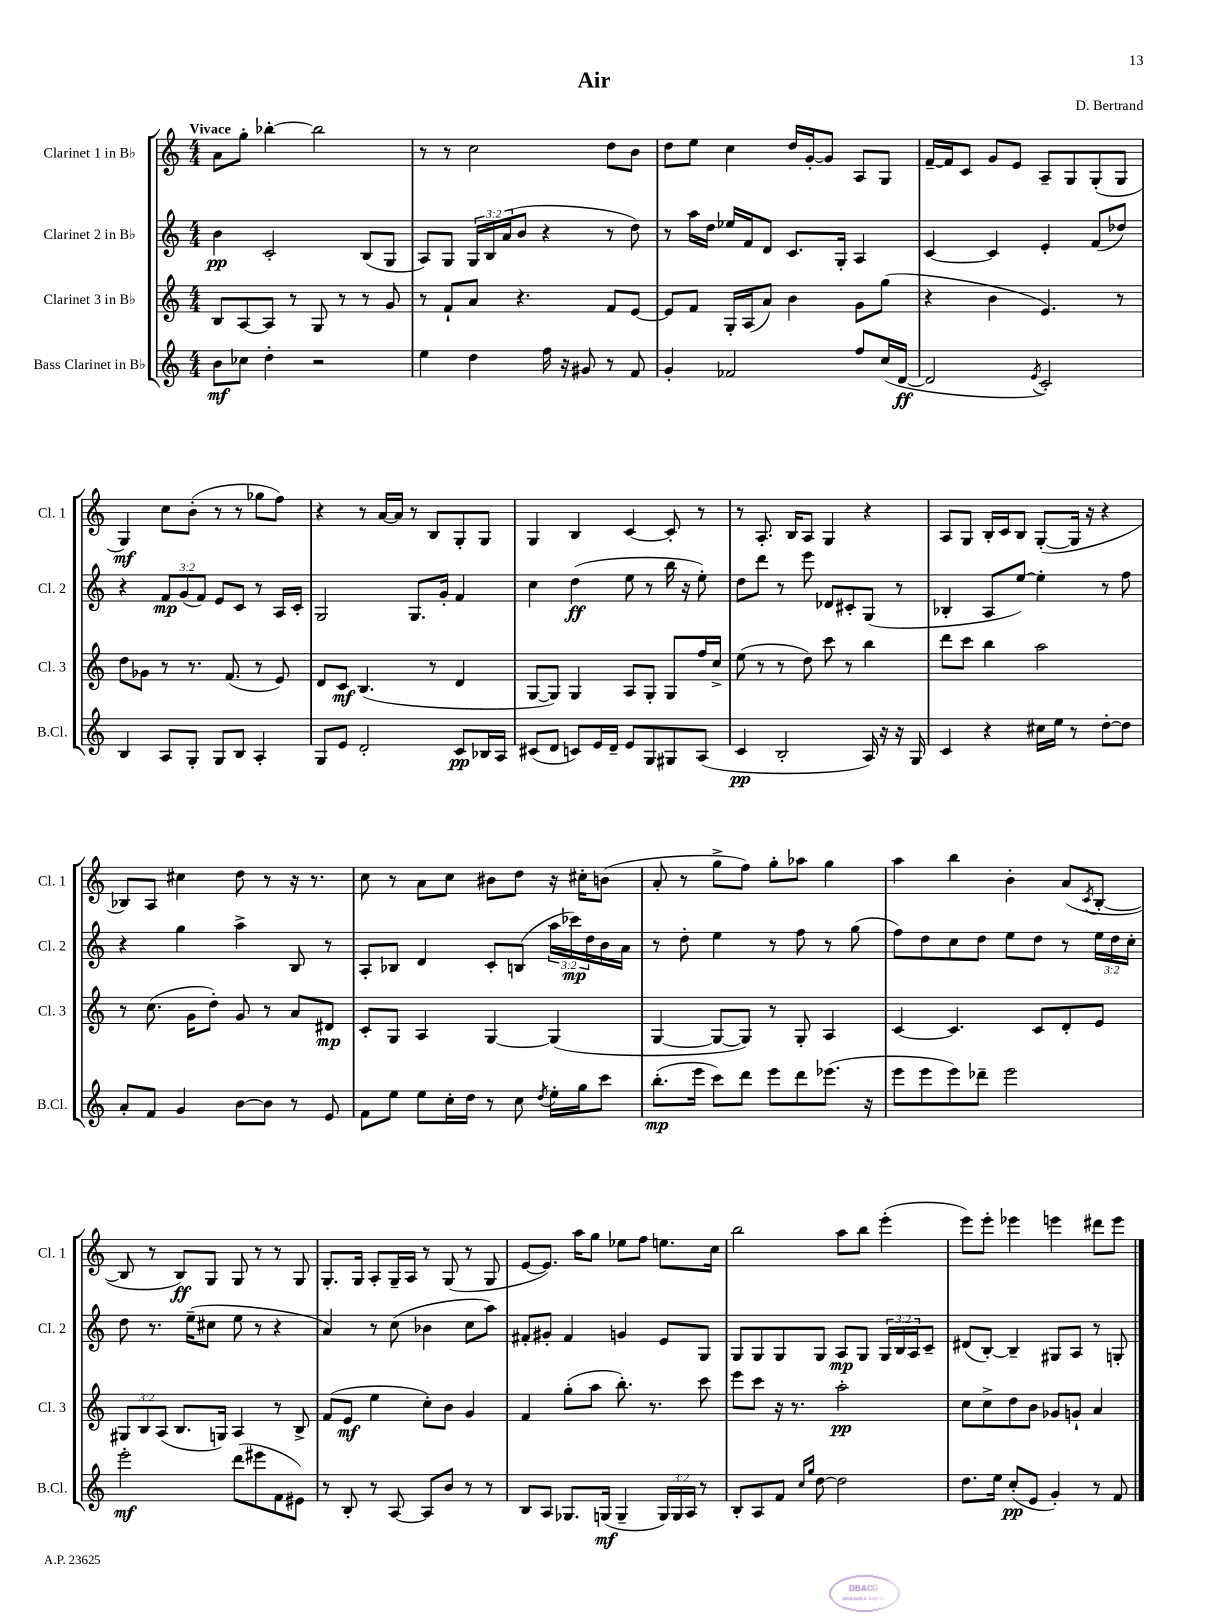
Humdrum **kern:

**kern	**dynam	**kern	**dynam	**kern	**dynam	**kern	**dynam
*part4	*part4	*part3	*part3	*part2	*part2	*part1	*part1
*staff4	*staff4	*staff3	*staff3	*staff2	*staff2	*staff1	*staff1
*I"Bass Clarinet in B♭	*	*I"Clarinet 3 in B♭	*	*I"Clarinet 2 in B♭	*	*I"Clarinet 1 in B♭	*
*I'B.Cl.	*	*I'Cl. 3	*	*I'Cl. 2	*	*I'Cl. 1	*
*clefG2	*	*clefG2	*	*clefG2	*	*clefG2	*
*k[]	*	*k[]	*	*k[]	*	*k[]	*
*M4/4	*	*M4/4	*	*M4/4	*	*M4/4	*
=1	=1	=1	=1	=1	=1	=1	=1
!	!	!	!	!	!	!LO:TX:a:B:t=Vivace	!
8b\L	mf	8B/L	.	4b\	pp	8a\L	.
8cc-X\J	.	[8A/	.	.	.	8gg'\J	.
4dd'\	.	8A/J]	.	2c'/	.	[4bb-X'\	.
.	.	8r	.	.	.	.	.
2r	.	8G/	.	.	.	2bb-\]	.
.	.	8r	.	.	.	.	.
.	.	8r	.	(8B/L	.	.	.
.	.	8g/	.	8G/J	.	.	.
=2	=2	=2	=2	=2	=2	=2	=2
4ee\	.	8r	.	8A/L)	.	8r	.
.	.	8f`/L	.	8G/J	.	8r	.
4dd\	.	8a/J	.	24G/LL	.	2cc\	.
.	.	.	.	24B/	.	.	.
.	.	.	.	(24a/J	.	.	.
.	.	4.r	.	8b/J	.	.	.
16ff\	.	.	.	4r	.	.	.
16r	.	.	.	.	.	.	.
8g#X/	.	.	.	.	.	.	.
8r	.	8f/L	.	8r	.	8dd\L	.
8f/	.	[8e/J	.	8dd\)	.	8b\J	.
=3	=3	=3	=3	=3	=3	=3	=3
4g'/	.	8e/L]	.	8r	.	8dd\L	.
.	.	8f/J	.	16aa\LL	.	8ee\J	.
.	.	.	.	16dd\JJ	.	.	.
2f-X/	.	16G'/LL	.	16ee-X/LL	.	4cc\	.
.	.	(16A/J	.	16f/J	.	.	.
.	.	8a/J)	.	8d/J	.	.	.
.	.	4b\	.	8.c/L	.	16dd/LL	.
.	.	.	.	.	.	[16g'/J	.
.	.	.	.	.	.	8g/J]	.
.	.	.	.	16G'/Jk	.	.	.
8ff/L	.	8g\L	.	4A/	.	8A/L	.
(16cc/L	.	(8gg\J	.	.	.	8G/J	.
[16d/JJ	ff	.	.	.	.	.	.
=4	=4	=4	=4	=4	=4	=4	=4
2d/]	.	4r	.	[4c/	.	[16f~/LL	.
.	.	.	.	.	.	16f/J]	.
.	.	.	.	.	.	8c/J	.
.	.	4b\	.	4c/]	.	8g/L	.
.	.	.	.	.	.	8e/J	.
8qe/	.	.	.	.	.	.	.
2c'/)	.	4.e/)	.	4e'/	.	8A~/L	.
.	.	.	.	.	.	8G/	.
.	.	.	.	(8f/L	.	(8G'/	.
.	.	8r	.	8dd-X/J)	.	8G/J	.
!!LO:LB:g=z
=5	=5	=5	=5	=5	=5	=5	=5
4B/	.	8dd\L	.	4r	.	4G/)	mf
.	.	8g-X\J	.	.	.	.	.
8A/L	.	8r	.	12f/L	mp	8cc\L	.
.	.	.	.	(12g/	.	.	.
8G'/J	.	8.r	.	.	.	(8b'\J	.
.	.	.	.	12f/J)	.	.	.
8G/L	.	.	.	8e/L	.	8r	.
.	.	(8.f/	.	.	.	.	.
8B/J	.	.	.	8c/J	.	8r	.
4A'/	.	8r	.	8r	.	8gg-X\L	.
.	.	8e/)	.	16A/LL	.	8ff\J)	.
.	.	.	.	16c'/JJ	.	.	.
=6	=6	=6	=6	=6	=6	=6	=6
8G/L	.	8d/L	.	2G/	.	4r	.
8e/J	.	8c/J	mf	.	.	.	.
2d'/	.	(4.B/	.	.	.	8r	.
.	.	.	.	.	.	[16a/LL	.
.	.	.	.	.	.	16a/JJ]	.
.	.	.	.	8.G/L	.	8r	.
.	.	8r	.	.	.	8B/L	.
.	.	.	.	16g'/Jk	.	.	.
8c/L	pp	4d/	.	4f/	.	8G'/	.
16B-X/L	.	.	.	.	.	8G/J	.
16A/JJ	.	.	.	.	.	.	.
=7	=7	=7	=7	=7	=7	=7	=7
(8c#X/L	.	[8G/L	.	4cc\	.	4G/	.
8d/J	.	8G/J])	.	.	.	.	.
8cn/L)	.	4G/	.	(4dd\	ff	4B/	.
16e/L	.	.	.	.	.	.	.
16d~/JJ	.	.	.	.	.	.	.
8e/L	.	8A/L	.	8ee\	.	[4c/	.
8G/	.	8G'/J	.	8r	.	.	.
8G#X/	.	8G/L	.	16bb\	.	8c'/]	.
.	.	.	.	16r	.	.	.
(8A/J	.	16ff/L	.	8ee'\)	.	8r	.
.	.	16cc^/JJ	.	.	.	.	.
=8	=8	=8	=8	=8	=8	=8	=8
4c/	pp	(8ee\	.	8dd\L	.	8r	.
.	.	8r	.	8ddd\J	.	8.A'/	.
2B'/	.	8r	.	8r	.	.	.
.	.	.	.	.	.	16B/KL	.
.	.	8dd\)	.	8eee\	.	8A/J	.
.	.	8ccc\	.	8d-X/L	.	4G/	.
.	.	8r	.	8c#X'/	.	.	.
16A/)	.	4bb\	.	(8G/J	.	4r	.
16r	.	.	.	.	.	.	.
16r	.	.	.	8r	.	.	.
16G/	.	.	.	.	.	.	.
=9	=9	=9	=9	=9	=9	=9	=9
4c/	.	8ddd\L	.	4B-X'/	.	8A/L	.
.	.	8ccc\J	.	.	.	8G/J	.
4r	.	4bb\	.	8A/L	.	16B'/LL	.
.	.	.	.	.	.	16c/J	.
.	.	.	.	[8ee/J)	.	8B/J	.
16cc#X\LL	.	2aa\	.	4ee'\]	.	([8G'/L	.
16ee\JJ	.	.	.	.	.	.	.
8r	.	.	.	.	.	16G/Jk]	.
.	.	.	.	.	.	16r	.
[8dd'\L	.	.	.	8r	.	4r	.
8dd\J]	.	.	.	8ff\	.	.	.
!!LO:LB:g=z
=10	=10	=10	=10	=10	=10	=10	=10
8a'/L	.	8r	.	4r	.	8B-X/L)	.
8f/J	.	(8.cc\	.	.	.	8A/J	.
4g/	.	.	.	4gg\	.	4cc#X\	.
.	.	16g\KL	.	.	.	.	.
.	.	8dd'\J)	.	.	.	.	.
[8b\L	.	8g/	.	4aa^\	.	8dd\	.
8b\J]	.	8r	.	.	.	8r	.
8r	.	8a/L	.	8B/	.	16r	.
.	.	.	.	.	.	8.r	.
8e/	.	8d#X/J	mp	8r	.	.	.
=11	=11	=11	=11	=11	=11	=11	=11
8f\L	.	8c'/L	.	8A'/L	.	8cc\	.
8ee\J	.	8G/J	.	8B-X/J	.	8r	.
8ee\L	.	4A/	.	4d/	.	8a\L	.
16cc'\L	.	.	.	.	.	8cc\J	.
16dd\JJ	.	.	.	.	.	.	.
8r	.	[4G/	.	8c'/L	.	8b#X\L	.
8cc\	.	.	.	(8Bn/J	.	8dd\J	.
8qdd/	.	.	.	.	.	.	.
16ee'\LL	.	(4G/]	.	24aa\LL	.	16r	.
.	.	.	.	24ccc-X\)	mp	.	.
16gg\J	.	.	.	.	.	16cc#X'\KL	.
.	.	.	.	24dd\	.	.	.
8ccc\J	.	.	.	16b\	.	(8bn\J	.
.	.	.	.	16a\JJ	.	.	.
=12	=12	=12	=12	=12	=12	=12	=12
(8.bb'\L	mp	[4G/	.	8r	.	8a'/	.
.	.	.	.	8dd'\	.	8r	.
16eee\Jk	.	.	.	.	.	.	.
8ccc\L)	.	8G/L_	.	4ee\	.	8gg^\L	.
8ddd\J	.	8G/J])	.	.	.	8ff\J)	.
8eee\L	.	8r	.	8r	.	8gg'\L	.
8ddd\	.	8G'/	.	8ff\	.	8aa-X\J	.
(8.eee-X\J	.	4A/	.	8r	.	4gg\	.
.	.	.	.	(8gg\	.	.	.
16r	.	.	.	.	.	.	.
=13	=13	=13	=13	=13	=13	=13	=13
8eee\L	.	[4c/	.	8ff\L)	.	4aa\	.
8eee\	.	.	.	8dd\	.	.	.
8eee\)	.	4.c/]	.	8cc\	.	4bb\	.
8ddd-X~\J	.	.	.	8dd\J	.	.	.
2eee\	.	.	.	8ee\L	.	4b'\	.
.	.	8c/L	.	8dd\J	.	.	.
.	.	8d'/	.	8r	.	(8a/L	.
.	.	.	.	.	.	8qc/	.
.	.	8e/J	.	24ee\LL	.	[8B'/J	.
.	.	.	.	24dd\	.	.	.
.	.	.	.	24cc'\JJ	.	.	.
!!LO:LB:g=z
=14	=14	=14	=14	=14	=14	=14	=14
2eee'\	mf	12G#X/L	.	8dd\	.	8B/]	.
.	.	12B/	.	.	.	.	.
.	.	.	.	8.r	.	8r	.
.	.	(12A/J	.	.	.	.	.
.	.	8.B/L	.	.	.	8B/L)	ff
.	.	.	.	(16ee~\KL	.	.	.
.	.	.	.	8cc#X\J	.	8G/J	.
.	.	16Gn/Jk)	.	.	.	.	.
(8ddd\L	.	4A/	.	8ee\	.	8G/	.
8eee#X\	.	.	.	8r	.	8r	.
8f\	.	8r	.	4r	.	8r	.
8e#X\J)	.	8B^/	.	.	.	8G/	.
=15	=15	=15	=15	=15	=15	=15	=15
8r	.	(8f/L	.	4a/)	.	8.G'/L	.
8B'/	.	8e/J	mf	.	.	.	.
.	.	.	.	.	.	16G/Jk	.
8r	.	4ee\	.	8r	.	8A'/L	.
[8A/	.	.	.	(8cc\	.	16G~/L	.
.	.	.	.	.	.	16A/JJ	.
8A/L]	.	8cc'\L)	.	4b-X\	.	8r	.
8b/J	.	8b\J	.	.	.	(8G/	.
8r	.	4g/	.	8cc\L	.	8r	.
8r	.	.	.	8aa\J)	.	8G/	.
=16	=16	=16	=16	=16	=16	=16	=16
8B/L	.	4f/	.	8f#X'/L	.	[8e/L	.
8A/J	.	.	.	8g#X'/J	.	8.e/J])	.
8.G-X/L	.	(8gg'\L	.	4f#/	.	.	.
.	.	.	.	.	.	16aa\KL	.
.	.	8aa\J	.	.	.	8gg\J	.
(16Gn/Jk	mf	.	.	.	.	.	.
4G~/	.	8.bb'\)	.	4gn/	.	8ee-X\L	.
.	.	.	.	.	.	8ff\J	.
.	.	8.r	.	.	.	.	.
24G/LL)	.	.	.	8e/L	.	8.een\L	.
24G/	.	.	.	.	.	.	.
24A/JJ	.	.	.	.	.	.	.
8r	.	8ccc\	.	8G/J	.	.	.
.	.	.	.	.	.	16cc\Jk	.
=17	=17	=17	=17	=17	=17	=17	=17
8B'/L	.	8eee\L	.	8G/L	.	2bb\	.
8A/	.	8ccc\J	.	8G/	.	.	.
8f/J	.	16r	.	8G/	.	.	.
.	.	8.r	.	.	.	.	.
16qqcc/LL	.	.	.	.	.	.	.
16qqgg/JJ	.	.	.	.	.	.	.
[8dd\	.	.	.	8G/J	.	.	.
2dd\]	.	2aa'\	pp	8A/L	mp	8aa\L	.
.	.	.	.	8G/J	.	8bb\J	.
.	.	.	.	24G/LL	.	(4eee'\	.
.	.	.	.	24B/	.	.	.
.	.	.	.	24A/J	.	.	.
.	.	.	.	8c~/J	.	.	.
=18	=18	=18	=18	=18	=18	=18	=18
8.dd\L	.	8cc\L	.	(8d#X/L	.	8eee\L)	.
.	.	8cc^\	.	[8B'/J)	.	8eee'\J	.
16ee\Jk	.	.	.	.	.	.	.
(8cc'/L	pp	8dd\	.	4B~/]	.	4eee-X\	.
8e/J	.	8b\J	.	.	.	.	.
4g'/)	.	8g-X/L	.	8G#X/L	.	4eeen\	.
.	.	8gn`/J	.	8A/J	.	.	.
8r	.	4a/	.	8r	.	8ddd#X\L	.
8f/	.	.	.	8Gn'/	.	8eee\J	.
==	==	==	==	==	==	==	==
*-	*-	*-	*-	*-	*-	*-	*-
